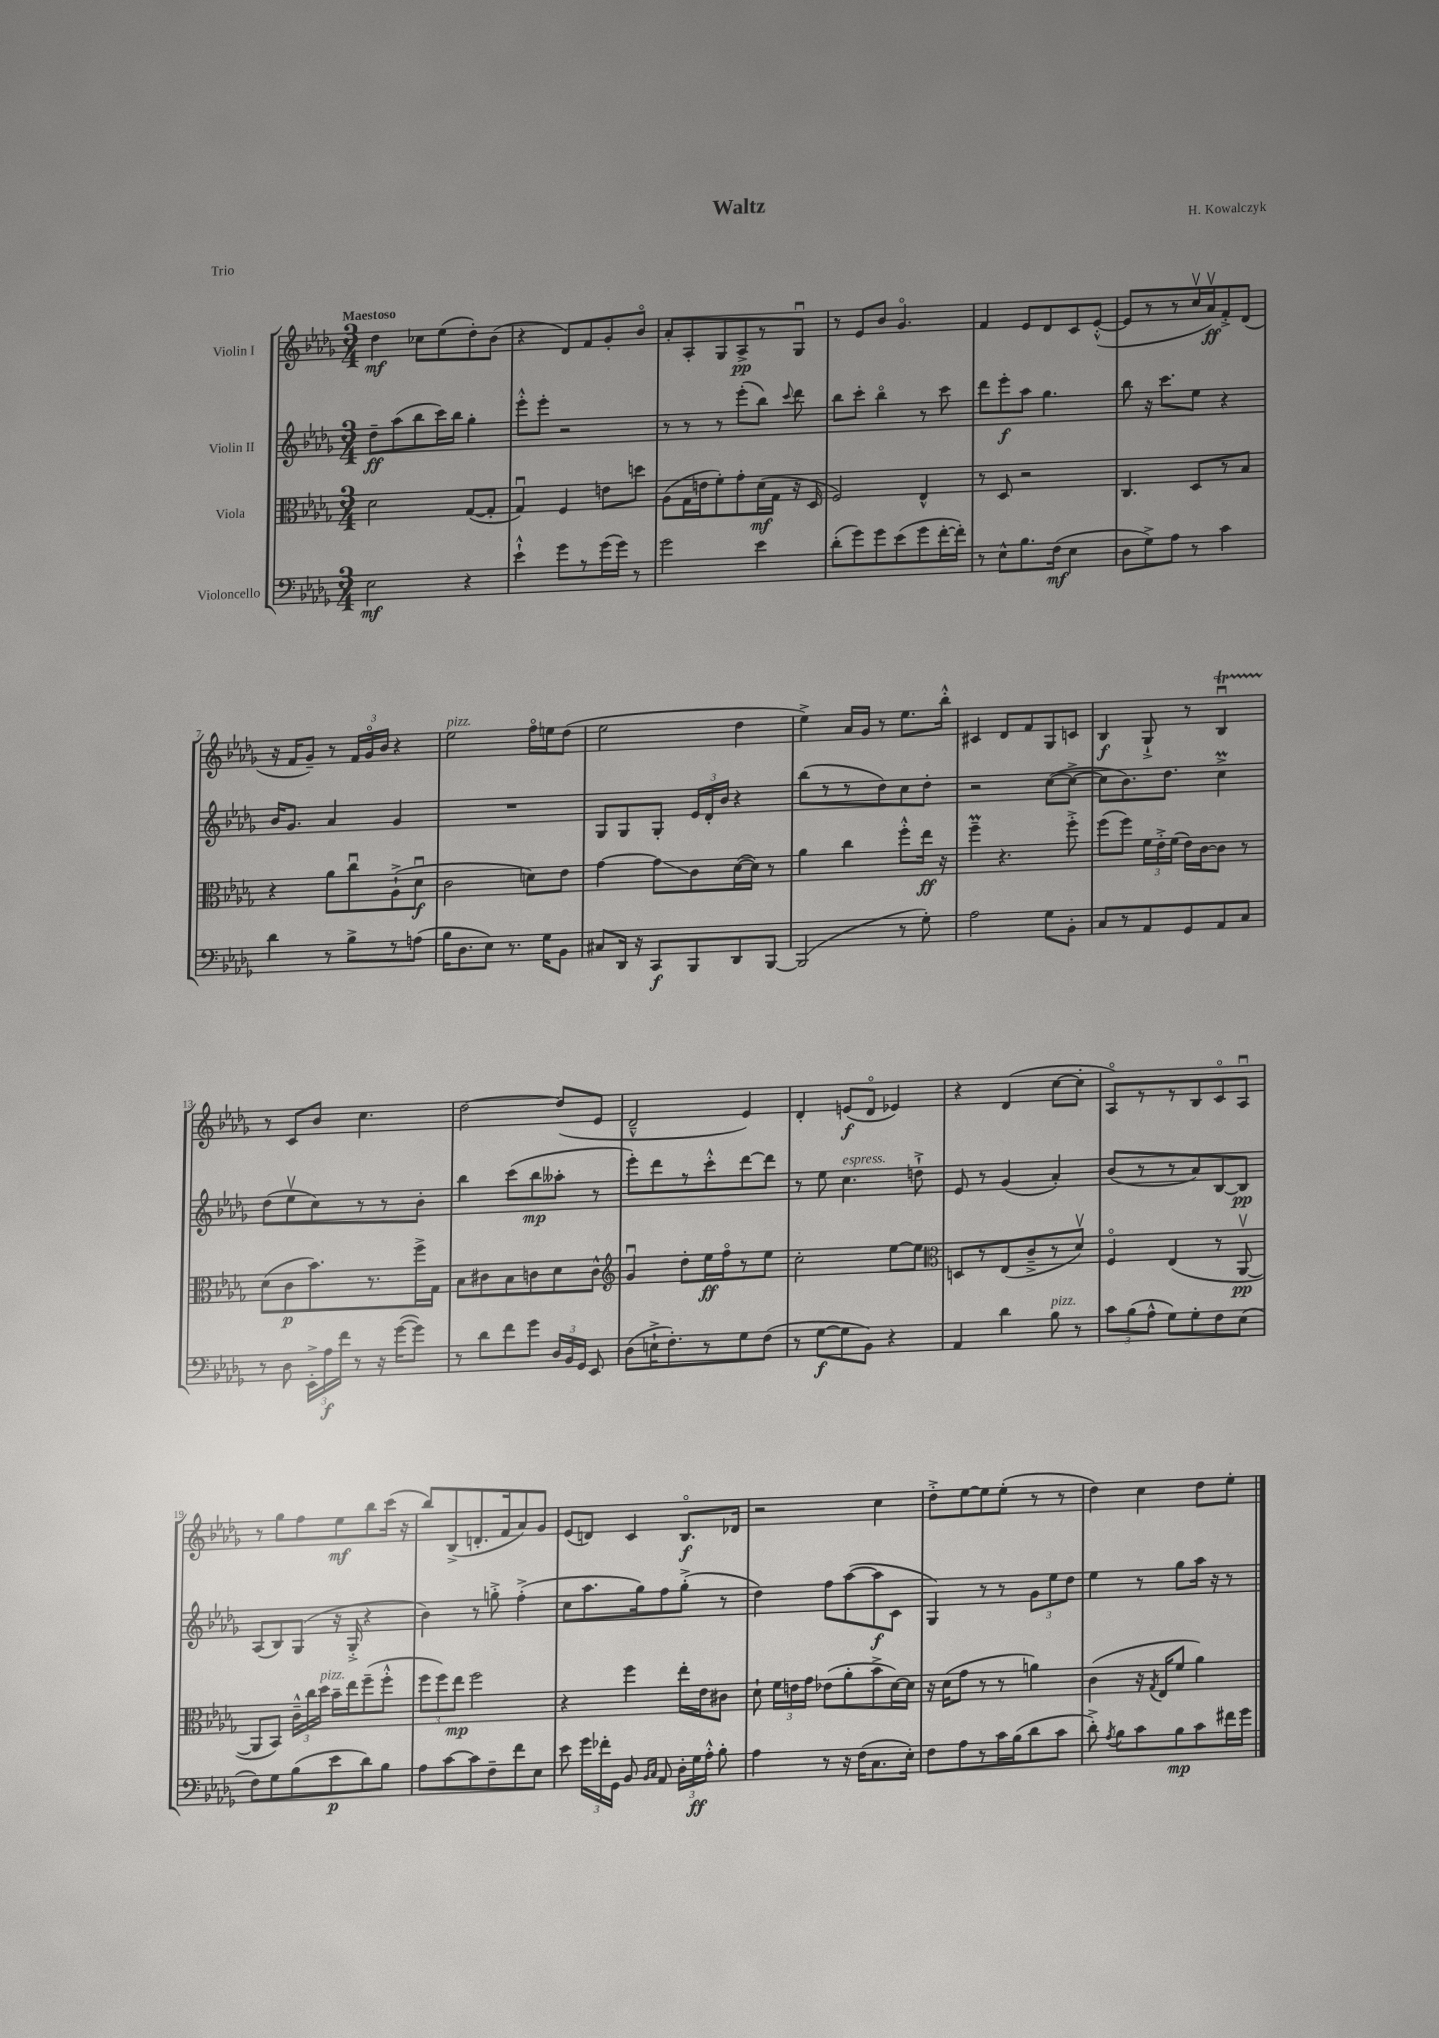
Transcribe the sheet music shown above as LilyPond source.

\header { title = "Waltz" composer = "H. Kowalczyk" piece = "Trio" }
<<
\new StaffGroup <<
\new Staff = "s0" \with { instrumentName = "Violin I" } {
    \clef treble \key des \major \numericTimeSignature \time 3/4 \tempo "Maestoso"
    \autoBeamOff des''4\mf ces''8[ ees''8( des''8-.) bes'8]( |
    r4 des'8[) f'8 ges'8-. bes'8]\flageolet |
    aes'8[-. aes8-. ges8 aes8->\pp r8 ges8]\downbow |
    r8 ees'8[ bes'8] ges'4.\flageolet |
    f'4 ees'8[ des'8 c'8 ees'8]~-.-^( |
    ees'8[ r8 r8 c''16\upbow aes'16\upbow\ff) f'8-.-> des'8]( |
    r16 f'16[ ges'8]--) r8 \tuplet 3/2 { f'16[ ges'16\flageolet bes'16] } r4 |
    ees''2^\markup { \italic "pizz." } f''16[\flageolet e''16 des''8]( |
    ees''2 des''4 |
    ees''4->) aes'16[ ges'16] r8 ees''8.[ bes''16]-.-^ |
    cis'4 des'8[ f'8 ges8 c'8] |
    bes4\f ges8-!-> r8 bes4\downbow\startTrillSpan |
    r8\stopTrillSpan c'8[ bes'8] c''4. |
    des''2~ des''8[( ees'8] |
    des'2---^ ees'4) |
    des'4-. e'8[\f( des'8]\flageolet ees'4) |
    r4 des'4( c''8[~ c''8]-. |
    aes8[\flageolet) r8 r8 bes8 c'8\flageolet aes8]\downbow |
    r8 ges''8[ f''8 ees''8\mf bes''8 c'''16]( r16 |
    bes''8[) bes8->( d'8.-. f'16 aes'8) ges'8] |
    ees'8[( d'8]) c'4 bes8.[\flageolet\f des'16] |
    r2 c''4 |
    des''8[-.-> ees''8~ ees''8 ees''8]-.( r8 r8 |
    des''4) c''4 des''8[ ees''8]-. \bar "|." |
}
\new Staff = "s1" \with { instrumentName = "Violin II" } {
    \clef treble \key des \major \numericTimeSignature \time 3/4
    \autoBeamOff des''8[--\ff aes''8( bes''8 c'''16) bes''16] ges''4-. |
    ees'''8[-.-^ ees'''8]-. r2 |
    r8 r8 r8 ees'''8[-.( bes''8]) \appoggiatura { c'''8 } des'''8 |
    bes''8[ c'''8]-. bes''4\flageolet r8 c'''8 |
    des'''8[ ees'''8-.\f aes''8] ges''4. |
    bes''8 r16 c'''8.[ ees''8] r4 |
    bes'16[ ges'8.] aes'4 ges'4 |
    R2. |
    ges8[ ges8 ges8]-. \tuplet 3/2 { ees'16[ des'16-. bes'16] } r4 |
    bes''8[( r8 r8 des''8) c''8 des''8]-. |
    r2 c''8[~( c''8]~-> |
    c''8[ bes'8.) des''8.] c''4->\prall |
    des''8[( ees''8\upbow c''8) r8 r8 bes'8]-. |
    bes''4 c'''8[( bes''8\mp aeses''8]-. r8 |
    ees'''8[-.) des'''8 r8 c'''8-.-^ des'''8~ des'''8] |
    r8 ees''8 c''4.^\markup { \italic "espress." } d''8-!-> |
    ees'8 r8 ges'4( aes'4-.) |
    bes'8[( r8 r8 aes'8) bes8~ bes8]\pp |
    aes8[( bes8) ges8]( r16 ges16-.-> r4 |
    bes'4) r8 g''8-.-> f''4-.->( |
    c''8[ aes''8. ges''16) f''8 ges''8]-.->( r8 |
    des''4) f''8[ aes''8~( aes''8\f c'8] |
    ges4) r8 r8 \tuplet 3/2 { ges'8[ ees''8 des''8] } |
    ees''4 r8 ges''8[ aes''16] r16 r8 \bar "|." |
}
\new Staff = "s2" \with { instrumentName = "Viola" } {
    \clef alto \key des \major \numericTimeSignature \time 3/4
    \autoBeamOff des'2 ges8[~( ges8]-. |
    ges4\downbow) f4 e'8[ d''8] |
    aes8[( ges16 e'16 f'8-.) ges'8-. des'16\mf( ges16] r16 des16 |
    f2) ees4-^ |
    r8 des8 r2 |
    c4. des8[ r8 bes8] |
    r4 aes'8[ c''8\downbow aes8-!->( des'8]\downbow\f |
    c'2 d'8[) ees'8] |
    ges'4~ ges'8[\glissando c'8 des'16~( des'16]) r8 |
    aes'4 c''4 f''8[-.-^ ees''16]\ff r16 |
    f''4--\prall r4. f''8-.-> |
    f''8[( f''8]) \tuplet 3/2 { f'16[ ees'16-.-> f'16]( } ees'16[) c'16~ c'8] r8 |
    des'8[( c'8\p bes'8.) r8. f''16-> ges16] |
    bes8[ cis'8 bes8 c'8 des'8 c'8]-^ |
    \clef treble ges'4\downbow des''8[-. ees''16\ff f''16\flageolet r8 ees''8] |
    c''2-. ees''8[~ ees''8] |
    \clef alto d8[ r8 ees8( c'8---> r8 des'8]\upbow) |
    f4\flageolet ees4( r8 aes,8~\upbow\pp |
    aes,8[ bes,8]) \tuplet 3/2 { c'16[---^ c''16 des''16]^\markup { \italic "pizz." } } bes'16[-- ees''16 f''8--( f''8]-.-^ |
    \tuplet 3/2 { f''8[ f''8) ees''8]\mp } f''2 |
    r4 f''4 ees''16[-. ees'16 cis'8] |
    des'8-! \tuplet 3/2 { f'16[ e'16 ges'16] } ees'8[( aes'8-. bes'8-> des'16~) des'16] |
    r16 des'16[( ges'8] r8 r8 a'4) |
    c'4( r16 \acciaccatura { ges8 } ees16[ f'8] aes'4) \bar "|." |
}
\new Staff = "s3" \with { instrumentName = "Violoncello" } {
    \clef bass \key des \major \numericTimeSignature \time 3/4
    \autoBeamOff ees2\mf r4 |
    ees'4-!-^ ges'8[ r8 ges'16( ges'16]) r8 |
    ges'2 ees'4 |
    des'8[-.( ges'8) ges'8 ees'8( ges'8 f'16~-. f'16]-.) |
    r8 ees8[-^ bes8. f16]\mf( ees4 |
    des8[ ges8->) aes8] r8 c'4 |
    des'4 r8 bes8[-> r8 a8]( |
    bes16[ des8. ees8]) r8. ges16[ bes,8] |
    cis8[ des,16] r16 c,8[\f bes,,8 des,8 bes,,8]~ |
    bes,,2( r8 ges8-.) |
    aes2 ges8[ bes,8]-. |
    c8[ r8 aes,8 ges,8 aes,8 c8] |
    r8 des8 \tuplet 3/2 { ees,16[-.-> aes16\f f'16] } r8 r16 ges'16[~( ges'8]) |
    r8 des'8[ f'8 ges'8] \tuplet 3/2 { des16[ bes,16 ges,16] } ees,8 |
    des8[( e16-!-> f8.-.) r8 ges8 f8]( |
    r8 ges8[~\f ges8 bes,8]) r4 |
    aes,4 des'4 bes8^\markup { \italic "pizz." } r8 |
    \tuplet 3/2 { c'8[ bes8( aes8]-^ } ges8[) ges8-. f8 ees8]( |
    f8[) ges8 bes8( ees'8\p des'8) bes8] |
    aes8[ c'8~ c'8 f8-- f'8 ees8] |
    ees'8 \tuplet 3/2 { ges'16[ fes'16-. ges,16] } bes,8 \grace { bes,16[ c16] } aes,8 \tuplet 3/2 { des16[-. ges16\ff aes16]-.-^ } bes8-. |
    aes4 r8 r16 f16[( c8. ees16]-.) |
    f8[ aes8 r8 c'16 bes16( des'8 c'8] |
    des'8-.->) \acciaccatura { aes8 } bes8[ c'8 bes8\mp c'8 fis'16 ges'16] \bar "|." |
}
>>
>>
